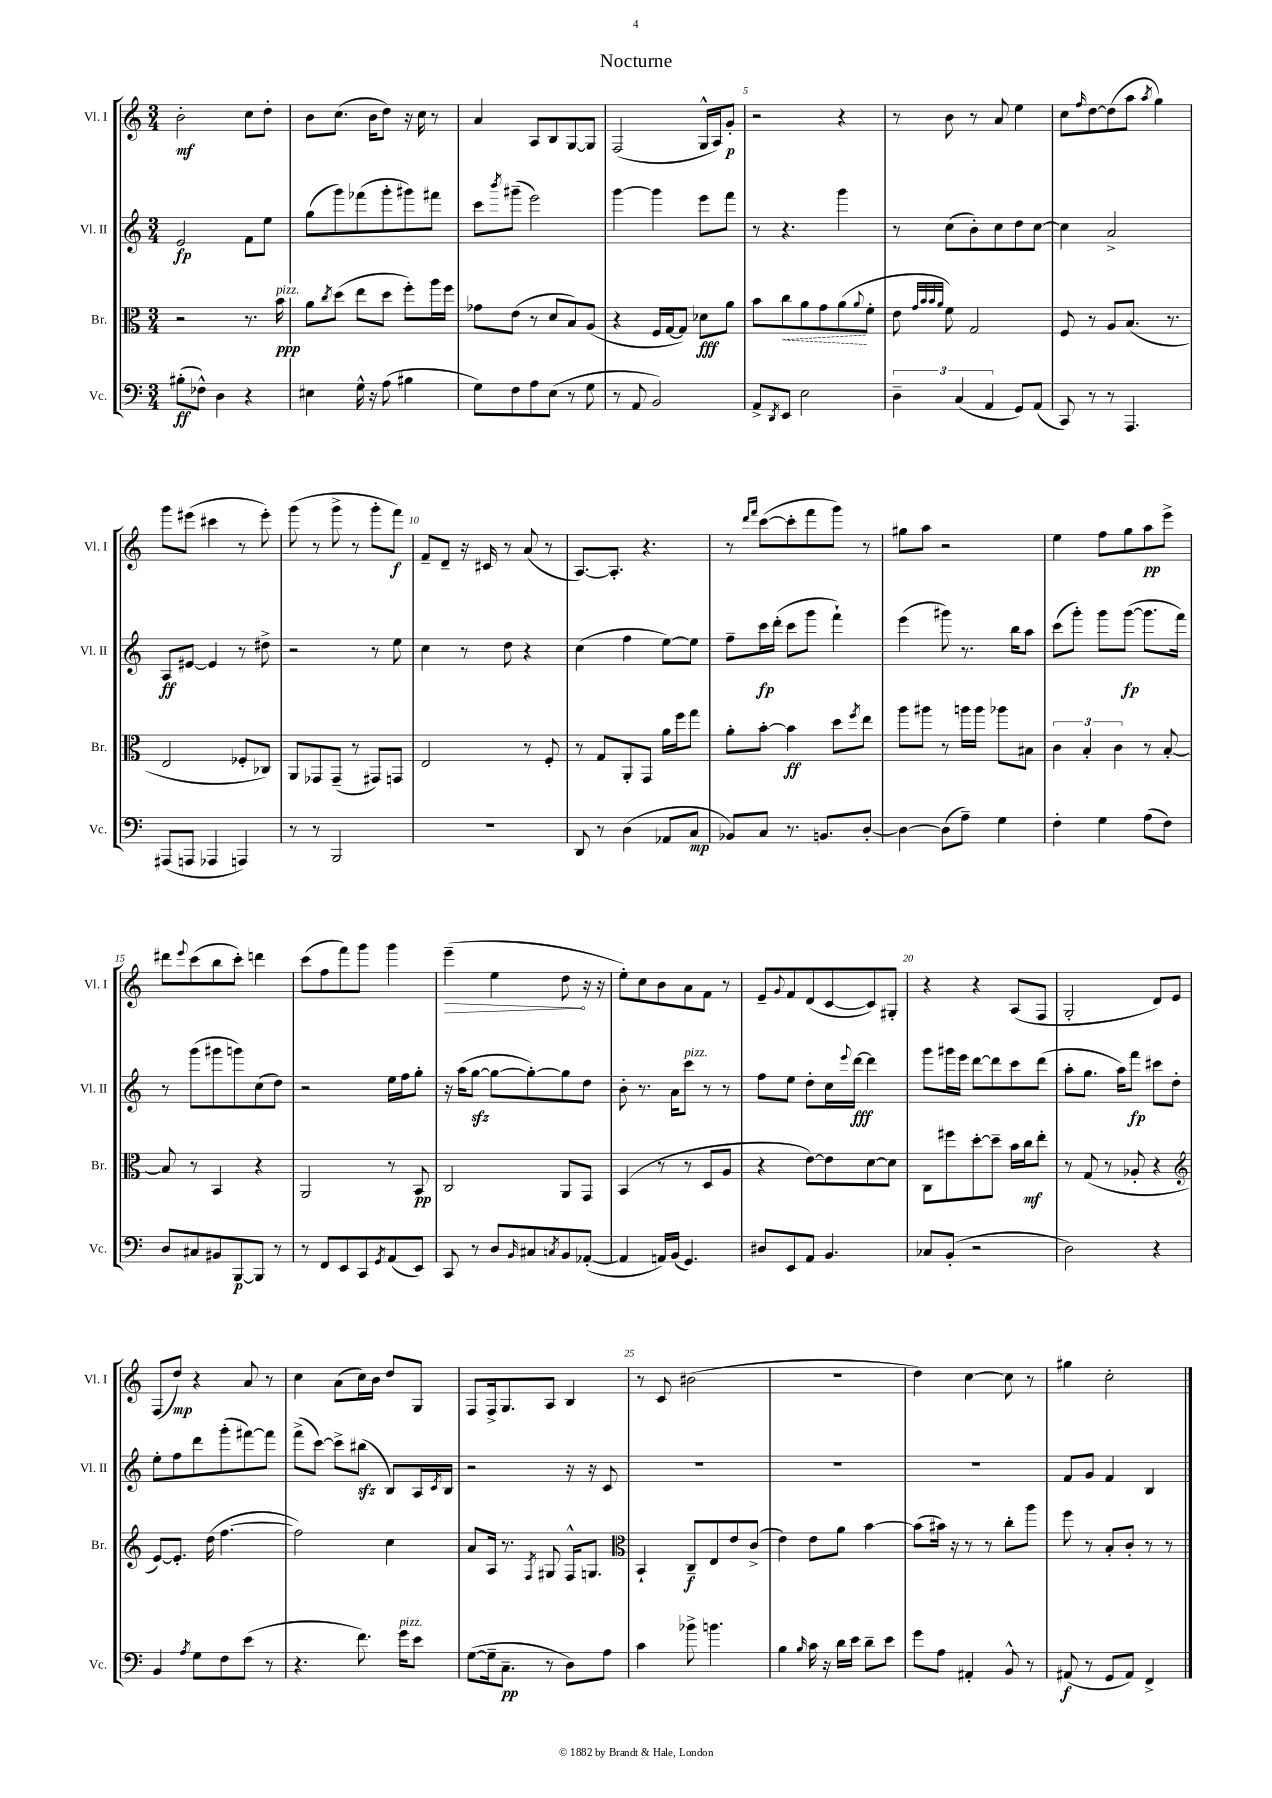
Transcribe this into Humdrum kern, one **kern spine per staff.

**kern	**dynam	**kern	**dynam	**kern	**dynam	**kern	**dynam
*part4	*part4	*part3	*part3	*part2	*part2	*part1	*part1
*staff4	*staff4	*staff3	*staff3	*staff2	*staff2	*staff1	*staff1
*I"Vc.	*	*I"Br.	*	*I"Vl. II	*	*I"Vl. I	*
*I'Vc.	*	*I'Br.	*	*I'Vl. II	*	*I'Vl. I	*
*clefF4	*	*clefC3	*	*clefG2	*	*clefG2	*
*k[]	*	*k[]	*	*k[]	*	*k[]	*
*M3/4	*	*M3/4	*	*M3/4	*	*M3/4	*
=1	=1	=1	=1	=1	=1	=1	=1
(8B#X'\L	ff	2r	.	2e/	fp	2b'\	mf
8F-X^^\J)	.	.	.	.	.	.	.
4D\	.	.	.	.	.	.	.
4r	.	8.r	.	8f\L	.	8cc\L	.
.	.	.	.	8ee\J	.	8dd'\J	.
!	!	!LO:TX:a:i:t=pizz.	!	!	!	!	!
.	.	16b\	ppp	.	.	.	.
=2	=2	=2	=2	=2	=2	=2	=2
4E#X\	.	8a\L	.	(8gg\L	.	8b\L	.
.	.	8qcc/	.	.	.	.	.
.	.	(8dd\J	.	8ggg\)	.	(8.cc\J	.
16G^^\	.	8ee\L	.	(8fff-X\	.	.	.
16r	.	.	.	.	.	16b\KL	.
(8A\	.	8dd\J	.	8ggg'\	.	8dd\J)	.
4B#X\	.	8ff'\L)	.	8ggg#X\)	.	16r	.
.	.	.	.	.	.	16cc\	.
.	.	16aa\L	.	8fff#X\J	.	8r	.
.	.	16ff\JJ	.	.	.	.	.
=3	=3	=3	=3	=3	=3	=3	=3
8G\L)	.	8g-X\L	.	8ccc\L	.	4a/	.
.	.	.	.	8qbbb/	.	.	.
8F\	.	(8e\J	.	(8ggg#X~\J	.	.	.
8A\	.	8r	.	2eee\)	.	8A/L	.
(8E\J	.	8d/L	.	.	.	8B/	.
8r	.	8B/)	.	.	.	[8G/	.
8G\	.	(8A/J	.	.	.	8G/J]	.
=4	=4	=4	=4	=4	=4	=4	=4
8r	.	4r	.	[4ggg\	.	(2F/	.
8AA/	.	.	.	.	.	.	.
2BB/)	.	16F/LL	.	4ggg\]	.	.	.
.	.	[16G/J	.	.	.	.	.
.	.	8G/J])	.	.	.	.	.
.	.	8d-X\L	fff	8eee\L	.	16G^^/LL	.
.	.	.	.	.	.	16A/J)	.
.	.	8a\J	.	8fff\J	.	8g'/J	p
=5	=5	=5	=5	=5	=5	=5	=5
8AA^/L	.	8b\L	.	8r	.	2r	.
8qDD/	.	.	.	.	.	.	.
!	!	!	!LO:HP:b	!	!	!	!
8EE/J	.	8cc\	<	4.r	.	.	.
2E\	.	8a\	.	.	.	.	.
.	.	8g\	.	.	.	.	.
.	.	(8a\	.	4ggg\	.	4r	.
.	.	8qqa/	.	.	.	.	.
.	.	8f'\J	[	.	.	.	.
=6	=6	=6	=6	=6	=6	=6	=6
6D~\	.	8e\	.	8r	.	8r	.
.	.	32qqg/LLL	.	.	.	.	.
.	.	32qqb/	.	.	.	.	.
.	.	32qqb/	.	.	.	.	.
.	.	32qqa/JJJ	.	.	.	.	.
.	.	8f\)	.	(8cc\L	.	8b\	.
(6C/	.	.	.	.	.	.	.
.	.	2G/	.	8b'\)	.	8r	.
6AA/	.	.	.	.	.	.	.
.	.	.	.	8cc\	.	8a/	.
8GG/L)	.	.	.	8dd\	.	4ee\	.
(8AA/J	.	.	.	[8cc\J	.	.	.
=7	=7	=7	=7	=7	=7	=7	=7
8CC/)	.	8F/	.	4cc\]	.	8cc\L	.
.	.	.	.	.	.	16qqff/	.
8r	.	8r	.	.	.	[8dd\	.
8r	.	8A/L	.	2a^/	.	(8dd\]	.
4.AAA/	.	(8.B/J	.	.	.	8aa\J	.
.	.	.	.	.	.	8qaa/	.
.	.	.	.	.	.	4gg\)	.
.	.	8.r	.	.	.	.	.
!!LO:LB:g=z
=8	=8	=8	=8	=8	=8	=8	=8
(8AAA#X/L	.	2E/	.	8A/L	ff	8ggg\L	.
8AAAn/J	.	.	.	[8e#X/J	.	(8eee#X\J	.
4AAA-X/	.	.	.	4e#/]	.	4ccc#X\	.
4AAAn/)	.	8F-X'/L	.	8r	.	8r	.
.	.	8C-X/J)	.	8dd#X^\	.	8eee#'\)	.
=9	=9	=9	=9	=9	=9	=9	=9
8r	.	8AA/L	.	2r	.	(8ggg\	.
8r	.	8GG-X/	.	.	.	8r	.
2BBB/	.	(8GG-~/J	.	.	.	8ggg^\	.
.	.	8r	.	.	.	8r	.
.	.	8GG#X/L)	.	8r	.	8ggg'\L	.
.	.	8GGn/J	.	8ee\	.	8fff\J)	f
=10	=10	=10	=10	=10	=10	=10	=10
2.r	.	2E/	.	4cc\	.	8f~/L	.
.	.	.	.	.	.	8d~/J	.
.	.	.	.	8r	.	16r	.
.	.	.	.	.	.	16c#X/	.
.	.	.	.	8dd\	.	8r	.
.	.	8r	.	4r	.	(8a/	.
.	.	8F'/	.	.	.	8r	.
=11	=11	=11	=11	=11	=11	=11	=11
8DD/	.	8r	.	(4cc\	.	[8.A/L)	.
8r	.	8G/L	.	.	.	.	.
.	.	.	.	.	.	8.A'/J]	.
(4D\	.	8AA'/	.	4ff\	.	.	.
.	.	8GG/J	.	.	.	4.r	.
8AA-X/L	.	16a\LL	.	[8ee\L)	.	.	.
.	.	16ff\J	.	.	.	.	.
8C/J	mp	8gg\J	.	8ee\J]	.	.	.
=12	=12	=12	=12	=12	=12	=12	=12
8BB-X/L)	.	8a'\L	.	8ff~\L	.	8r	.
.	.	.	.	.	.	16qqddd/LL	.
.	.	.	.	.	.	16qqfff/JJ	.
8C/J	.	[8b'\J	.	16ccc\L	fp	([8ccc\L	.
.	.	.	.	(16ddd'\JJ	.	.	.
8.r	.	4b\]	ff	8ccc\L	.	8ccc'\]	.
.	.	.	.	8ggg\J	.	8fff\	.
8.BBn/L	.	.	.	.	.	.	.
.	.	8dd\L	.	4fff`\)	.	8ggg\J)	.
.	.	8qff/	.	.	.	.	.
[8D'/J	.	8ee\J	.	.	.	8r	.
=13	=13	=13	=13	=13	=13	=13	=13
4D\_	.	8aa\L	.	(4eee\	.	8gg#X\L	.
.	.	8aa#X\J	.	.	.	8aa\J	.
(8D\L]	.	8r	.	8ggg#X\)	.	2r	.
8A~\J)	.	16aan\LL	.	8.r	.	.	.
.	.	16aa\JJ	.	.	.	.	.
4G\	.	8aa-X\L	.	.	.	.	.
.	.	.	.	16bb\KL	.	.	.
.	.	8B#X\J	.	8aa\J	.	.	.
=14	=14	=14	=14	=14	=14	=14	=14
4F'\	.	6c\	.	(8ccc\L	.	4ee\	.
.	.	.	.	8ggg'\J)	.	.	.
.	.	6B'/	.	.	.	.	.
4G\	.	.	.	8ggg\L	.	8ff\L	.
.	.	6c\	.	.	.	.	.
.	.	.	.	([8ggg\J	fp	8gg\	.
(8A\L	.	8r	.	8.ggg\L]	.	8aa\	pp
8F\J)	.	[8B'/	.	.	.	8eee^\J	.
.	.	.	.	16fff\Jk)	.	.	.
!!LO:LB:g=z
=15	=15	=15	=15	=15	=15	=15	=15
8D/L	.	8B/]	.	8r	.	8ddd#X\L	.
.	.	.	.	.	.	8qqeee/	.
8C#X/	.	8r	.	(8ggg\L	.	(8ccc\	.
8BB#X/	.	4BB/	.	8ggg#X\	.	8bb\	.
[8BBB/	p	.	.	8gggn\)	.	8ccc'\J)	.
8BBB/J]	.	4r	.	(8cc\	.	4dddn\	.
8r	.	.	.	8dd\J)	.	.	.
=16	=16	=16	=16	=16	=16	=16	=16
8r	.	2AA/	.	2r	.	(8ccc\L	.
8FF/L	.	.	.	.	.	8ff\	.
8EE/	.	.	.	.	.	8fff\)	.
8CC/	.	.	.	.	.	8ggg\J	.
8qGG/	.	.	.	.	.	.	.
(8AA/	.	8r	.	16ee\LL	.	4ggg\	.
.	.	.	.	16ff\J	.	.	.
8EE/J)	.	8BB/	pp	8gg'\J	.	.	.
=17	=17	=17	=17	=17	=17	=17	=17
!	!	!	!	!	!	!	!LO:HP:b
8CC/	.	2C/	.	16r	.	(4eee~\	>
.	.	.	.	(16aa\KL	.	.	.
8r	.	.	.	[8ggzz\J	.	.	.
8D/L	.	.	.	8gg\L_	.	4ee\	.
16qqBB/	.	.	.	.	.	.	.
8C#X/	.	.	.	8gg'\_)	.	.	.
8qCn/	.	.	.	.	.	.	.
8BB/	.	8AA/L	.	8gg\]	.	8dd\	.
([8AA-X'/J	.	8GG/J	.	8dd\J	.	16r	]
.	.	.	.	.	.	16r	.
=18	=18	=18	=18	=18	=18	=18	=18
4AA-/]	.	(4BB/	.	8b'\	.	8ee'\L)	.
.	.	.	.	8.r	.	8cc\	.
16AAn/LL)	.	8r	.	.	.	8b\	.
(16BB/JJ	.	.	.	16a\KL	.	.	.
!	!	!	!	!LO:TX:a:i:t=pizz.	!	!	!
4.GG/)	.	8r	.	8ccc\J	.	8a\	.
.	.	8D/L	.	8r	.	8f\J	.
.	.	8A/J	.	8r	.	8r	.
=19	=19	=19	=19	=19	=19	=19	=19
8D#X/L	.	4r	.	8ff\L	.	8e~/L	.
.	.	.	.	.	.	8qqg/	.
8EE/	.	.	.	8ee\J	.	8f/	.
8AA/J	.	[8e\L)	.	8dd'\L	.	(8d/	.
4.BB/	.	8e\]	.	16cc\L	.	[8c/	.
.	.	.	.	8qqeee/	.	.	.
.	.	.	.	[16ddd\JJ	fff	.	.
.	.	[8d\	.	4ddd\]	.	8c/])	.
.	.	8d\J]	.	.	.	8G#X'/J	.
=20	=20	=20	=20	=20	=20	=20	=20
8C-X/L	.	8C\L	.	8ggg\L	.	4r	.
(8BB'/J	.	8ff#X\	.	16ggg#X\L	.	.	.
.	.	.	.	16eee\JJ	.	.	.
2r	.	[8dd'\	.	[8ddd\L	.	4r	.
.	.	8dd~\J]	.	8ddd\]	.	.	.
.	.	16b\LL	.	8ccc\	.	(8A/L	.
.	.	16cc\J	mf	.	.	.	.
.	.	8ee'\J	.	(8ddd\J	.	8F/J	.
=21	=21	=21	=21	=21	=21	=21	=21
2D\)	.	8r	.	8aa'\L	.	2G'/	.
.	.	(8G/	.	8.gg\J	.	.	.
.	.	8r	.	.	.	.	.
.	.	.	.	16aa\KL)	.	.	.
.	.	8A-X'/	.	8fff\J	fp	.	.
4r	.	4r	.	8ccc#X\L	.	8d/L)	.
.	.	.	.	8dd'\J	.	8e/J	.
!!LO:LB:g=z
=22	=22	=22	=22	=22	=22	=22	=22
*	*	*clefG2	*	*	*	*	*
4BB/	.	[8e/L)	.	8ee'\L	.	(8F/L	.
.	.	8.e'/J]	.	8ff\	.	8dd/J)	mp
8qA/	.	.	.	.	.	.	.
8G\L	.	.	.	8ddd\	.	4r	.
.	.	(16dd\	.	.	.	.	.
8F\	.	[4.ff\	.	(8ggg'\	.	.	.
(8e\J	.	.	.	[8fff#X\)	.	8a/	.
8r	.	.	.	8fff#\J]	.	8r	.
=23	=23	=23	=23	=23	=23	=23	=23
4.r	.	2ff\])	.	(8fff^\L	.	4cc\	.
.	.	.	.	[8ccc\J)	.	.	.
.	.	.	.	8ccc^\L]	.	(8a\L	.
8.f\)	.	.	.	(8bb#Xzz\J	.	16cc\L)	.
.	.	.	.	.	.	16b\JJ	.
.	.	4cc\	.	8B/L)	.	8dd/L	.
!LO:TX:a:i:t=pizz.	!	!	!	!	!	!	!
16g\KL	.	.	.	.	.	.	.
8e\J	.	.	.	16A/L	.	8G/J	.
.	.	.	.	8qc/	.	.	.
.	.	.	.	16B/JJ	.	.	.
=24	=24	=24	=24	=24	=24	=24	=24
([8G\L	.	8a/L	.	2r	.	8F/L	.
16G~\k]	.	16A/Jk	.	.	.	16F^/k	.
8.C~\J	pp	8.r	.	.	.	8.G/	.
.	.	8qF/	.	.	.	.	.
8r	.	8G#X/	.	.	.	8A/J	.
8D\L)	.	16F^^/KL	.	16r	.	4B/	.
.	.	8.Gn/J	.	16r	.	.	.
8A\J	.	.	.	8c/	.	.	.
=25	=25	=25	=25	=25	=25	=25	=25
*	*	*clefC3	*	*	*	*	*
4c\	.	4BB`/	.	2.r	.	8r	.
.	.	.	.	.	.	8c/	.
8b-X^\	.	8C~/L	f	.	.	(2b#X\	.
4.bn\	.	8E/	.	.	.	.	.
.	.	8e/	.	.	.	.	.
.	.	(8c^/J	.	.	.	.	.
=26	=26	=26	=26	=26	=26	=26	=26
4B\	.	4e\)	.	2.r	.	2.r	.
16qqB/	.	.	.	.	.	.	.
16c\	.	8e\L	.	.	.	.	.
16r	.	.	.	.	.	.	.
16d\LL	.	8a\J	.	.	.	.	.
16e\JJ	.	.	.	.	.	.	.
8d~\L	.	[4b\	.	.	.	.	.
8e\J	.	.	.	.	.	.	.
=27	=27	=27	=27	=27	=27	=27	=27
8g\L	.	(8b\L]	.	2.r	.	4dd\)	.
8A\J	.	16b#X\Jk)	.	.	.	.	.
.	.	16r	.	.	.	.	.
4AA#X'/	.	8r	.	.	.	[4cc\	.
.	.	8r	.	.	.	.	.
8BB^^/	.	8cc'\L	.	.	.	8cc\]	.
8r	.	8aa\J	.	.	.	8r	.
=28	=28	=28	=28	=28	=28	=28	=28
(8AA#X/	f	8ff\	.	8f/L	.	4gg#X\	.
8r	.	8r	.	8g/J	.	.	.
8GG/L	.	8B'/L	.	4f/	.	2cc'\	.
8AA#/J)	.	8c'/J	.	.	.	.	.
4FF^/	.	8r	.	4B/	.	.	.
.	.	8r	.	.	.	.	.
==	==	==	==	==	==	==	==
*-	*-	*-	*-	*-	*-	*-	*-
